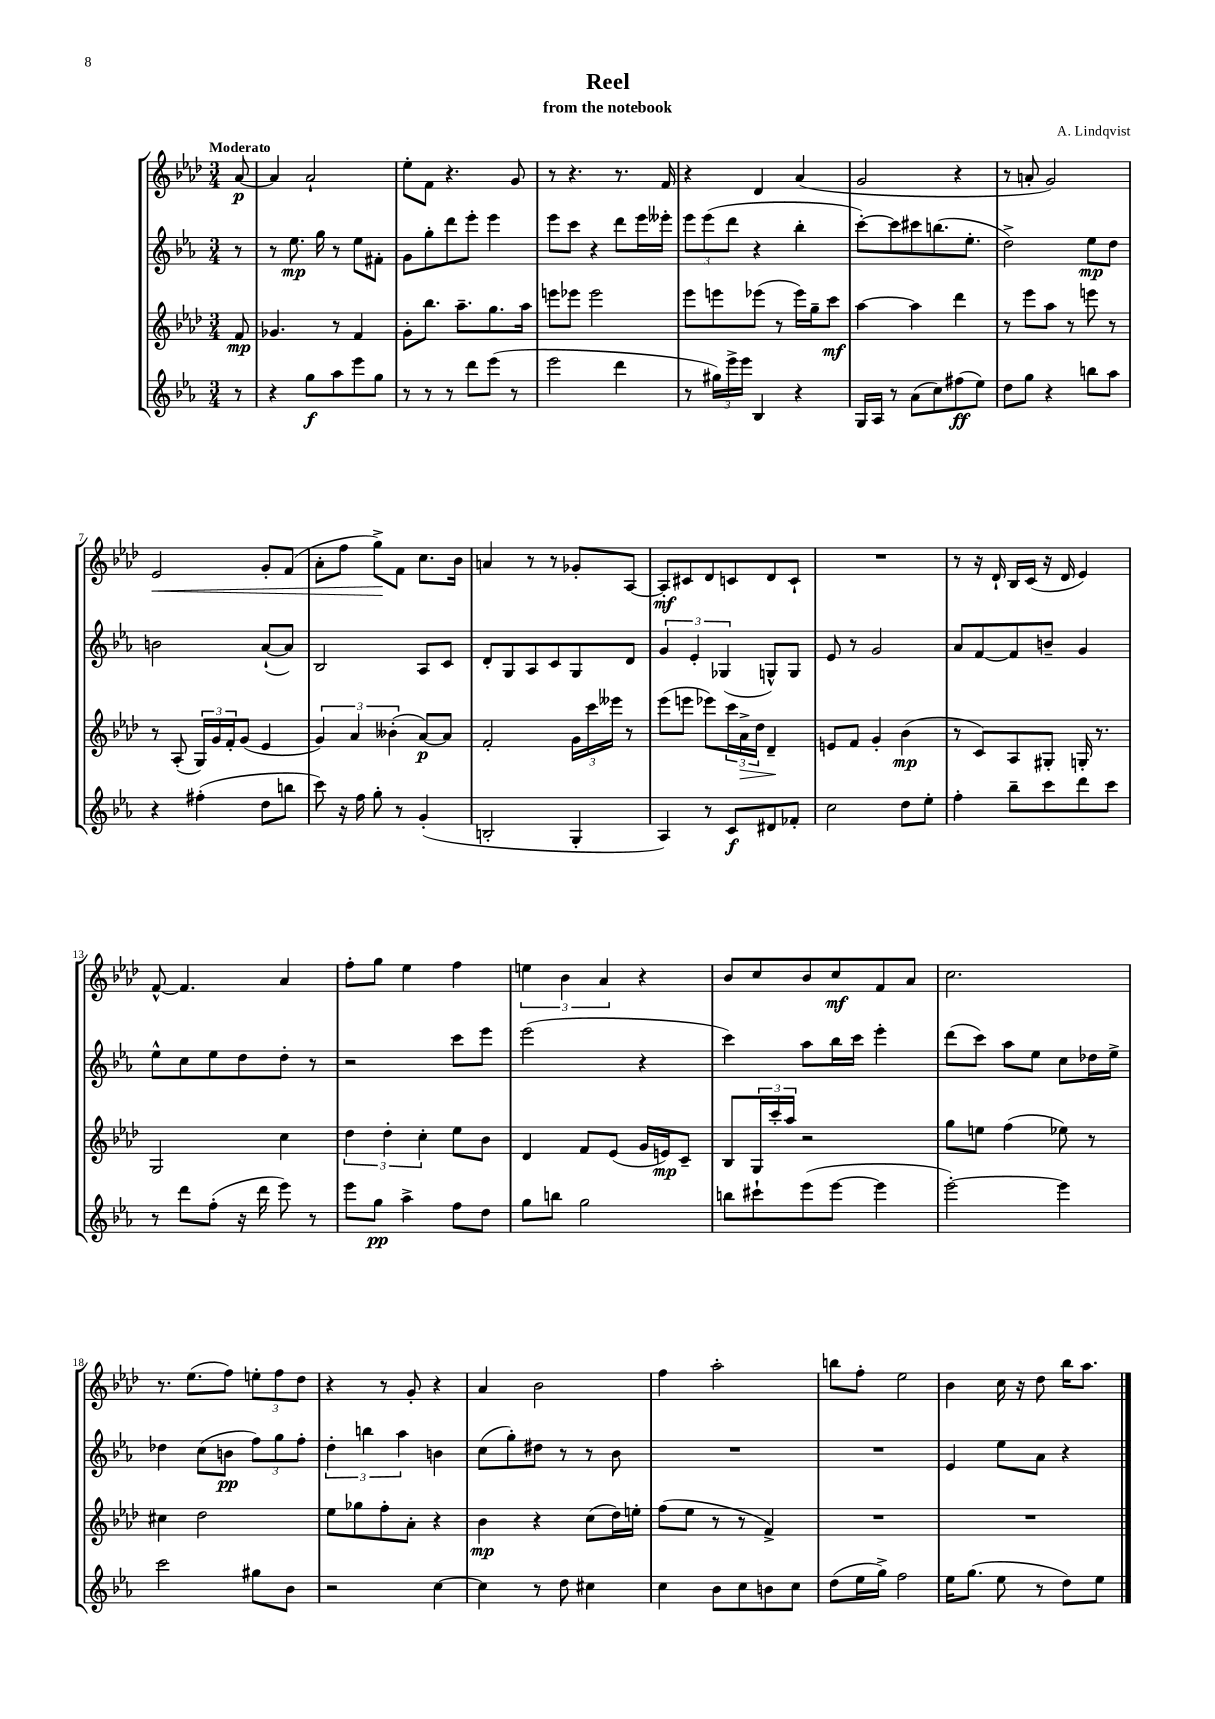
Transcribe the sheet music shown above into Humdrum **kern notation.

**kern	**kern	**kern	**kern
*staff4	*staff3	*staff2	*staff1
*clefG2	*clefG2	*clefG2	*clefG2
*k[b-e-a-]	*k[b-e-a-d-]	*k[b-e-a-]	*k[b-e-a-d-]
*M3/4	*M3/4	*M3/4	*M3/4
8r	8f	8r	[8a-
=	=	=	=
4r	4.g-	8r	4a-]
.	.	8.ee-	.
8gg	.	.	2a-`
.	.	16gg	.
8aa-	8r	8r	.
8eee-	4f	8ee-	.
8gg	.	8f#'	.
=	=	=	=
8r	8g'	8g	8ee-'
8r	8.bb-	8gg'	8f
8r	.	8ddd	4.r
.	8.aa-~	.	.
8ddd	.	8eee-'	.
(8eee-	8.gg	4eee-	.
8r	.	.	8g
.	16aa-	.	.
=	=	=	=
2eee-	8eee	8eee-	8r
.	8eee-	8ccc	4.r
.	2eee-	4r	.
4ddd	.	8ddd	8.r
.	.	16eee-	.
.	.	16eee--'	16f
=	=	=	=
8r	8eee-	12eee-	4r
.	.	(12eee-	.
24gg#)	8eee	.	.
24eee-^	.	12ddd	.
24eee-	.	.	.
4B-	(8eee-	4r	4d-
.	8r	.	.
4r	16eee-)	4bb-'	(4a-
.	16gg~	.	.
.	8ccc	.	.
=	=	=	=
16G	[4aa-	[8ccc')	2g
16A-	.	.	.
8r	.	8ccc]	.
(8a-	4aa-]	8ccc#	.
8cc)	.	(8.bb	.
(8ff#	4ddd-	.	4r
.	.	8.ee-'	.
8ee-)	.	.	.
=	=	=	=
8dd	8r	2dd^)	8r
8gg	8eee-	.	8a'
4r	8aa-	.	2g)
.	8r	.	.
8bb	8eee	8ee-	.
8aa-	8r	8dd	.
=	=	=	=
4r	8r	2b	2e-
.	(8A-'	.	.
(4ff#'	24G)	.	.
.	24g	.	.
.	24f'	.	.
.	(8g	.	.
8dd	4e-	([8a-`	8g'
8bb	.	8a-])	(8f
=	=	=	=
8ccc)	6g)	2B-	8a-'
16r	.	.	8ff
.	6a-	.	.
16ff	.	.	.
8gg'	.	.	8gg^)
.	(6b--'	.	.
8r	.	.	8f
(4g'	[8a-)	8A-	8.cc
.	8a-]	8c	.
.	.	.	16b-
=	=	=	=
2B'	2f'	8d'	4a
.	.	8G	.
.	.	8A-	8r
.	.	8c	8r
4G'	24g	8G	8g-'
.	24ccc	.	.
.	24eee--	.	.
.	8r	8d	[8A-
=	=	=	=
4A-)	(8eee-	6g	8A-']
.	8eee	.	8c#
.	.	6e-'	.
8r	8eee-)	.	8d-
.	.	(6G-	.
8c	24ccc	.	8c
.	24a-^	.	.
.	24dd-	.	.
8d#	4d-~	8G^^)	8d-
8f-'	.	8G	8c`
=	=	=	=
2cc	8e	8e-	2.r
.	8f	8r	.
.	4g'	2g	.
8dd	(4b-	.	.
8ee-'	.	.	.
=	=	=	=
4ff'	8r	8a-	8r
.	8c)	[8f	16r
.	.	.	16d-`
8bb-~	8A-	8f]	16B-
.	.	.	(16c
8ccc	8G#'	8b~	16r
.	.	.	16d-
8ddd	16G'	4g	4e-)
.	8.r	.	.
8ccc	.	.	.
=	=	=	=
8r	2G	8ee-^^	[8f^^
8ddd	.	8cc	4.f]
(8ff'	.	8ee-	.
16r	.	8dd	.
16ddd	.	.	.
8eee-)	4cc	8dd'	4a-
8r	.	8r	.
=	=	=	=
8eee-	6dd-	2r	8ff'
8gg	.	.	8gg
.	6dd-'	.	.
4aa-^	.	.	4ee-
.	6cc'	.	.
8ff	8ee-	8ccc	4ff
8dd	8b-	8eee-	.
=	=	=	=
8gg	4d-	(2eee-	6ee
8bb	.	.	.
.	.	.	6b-
2gg	8f	.	.
.	.	.	6a-
.	(8e-	.	.
.	16g	4r	4r
.	16e)	.	.
.	8c~	.	.
=	=	=	=
8bb	8B-	4ccc)	8b-
8ccc#`	24G	.	8cc
.	24ccc'	.	.
.	24aa-	.	.
(8eee-	2r	8aa-	8b-
[8eee-	.	16bb-	8cc
.	.	16ccc	.
4eee-]	.	4eee-'	8f
.	.	.	8a-
=	=	=	=
[2eee-')	8gg	(8ddd	2.cc
.	8ee	8ccc)	.
.	(4ff	8aa-	.
.	.	8ee-	.
4eee-]	8ee-)	8cc	.
.	8r	16dd-	.
.	.	16ee-^	.
=	=	=	=
2ccc	4cc#	4dd-	8.r
.	.	.	(8.ee-
.	2dd-	(8cc	.
.	.	8b	8ff)
8gg#	.	12ff)	12ee'
.	.	12gg	12ff
8b-	.	.	.
.	.	12ff'	12dd-
=	=	=	=
2r	8ee-	6dd'	4r
.	8gg-	.	.
.	.	6bb	.
.	8ff'	.	8r
.	.	6aa-	.
.	8a-'	.	8g'
[4cc	4r	4b	4r
=	=	=	=
4cc]	4b-	(8cc	4a-
.	.	8gg')	.
8r	4r	8dd#	2b-
8dd	.	8r	.
4cc#	(8cc	8r	.
.	16dd-)	8b-	.
.	16ee'	.	.
=	=	=	=
4cc	(8ff	2.r	4ff
.	8ee-	.	.
8b-	8r	.	2aa-'
8cc	8r	.	.
8b	4f^)	.	.
8cc	.	.	.
=	=	=	=
(8dd	2.r	2.r	8bb
16ee-	.	.	8ff'
16gg^)	.	.	.
2ff	.	.	2ee-
=	=	=	=
16ee-	2.r	4e-	4b-
(8.gg	.	.	.
8ee-	.	8ee-	16cc
.	.	.	16r
8r	.	8a-	8dd-
8dd)	.	4r	16bb-
.	.	.	8.aa-
8ee-	.	.	.
==	==	==	==
*-	*-	*-	*-
